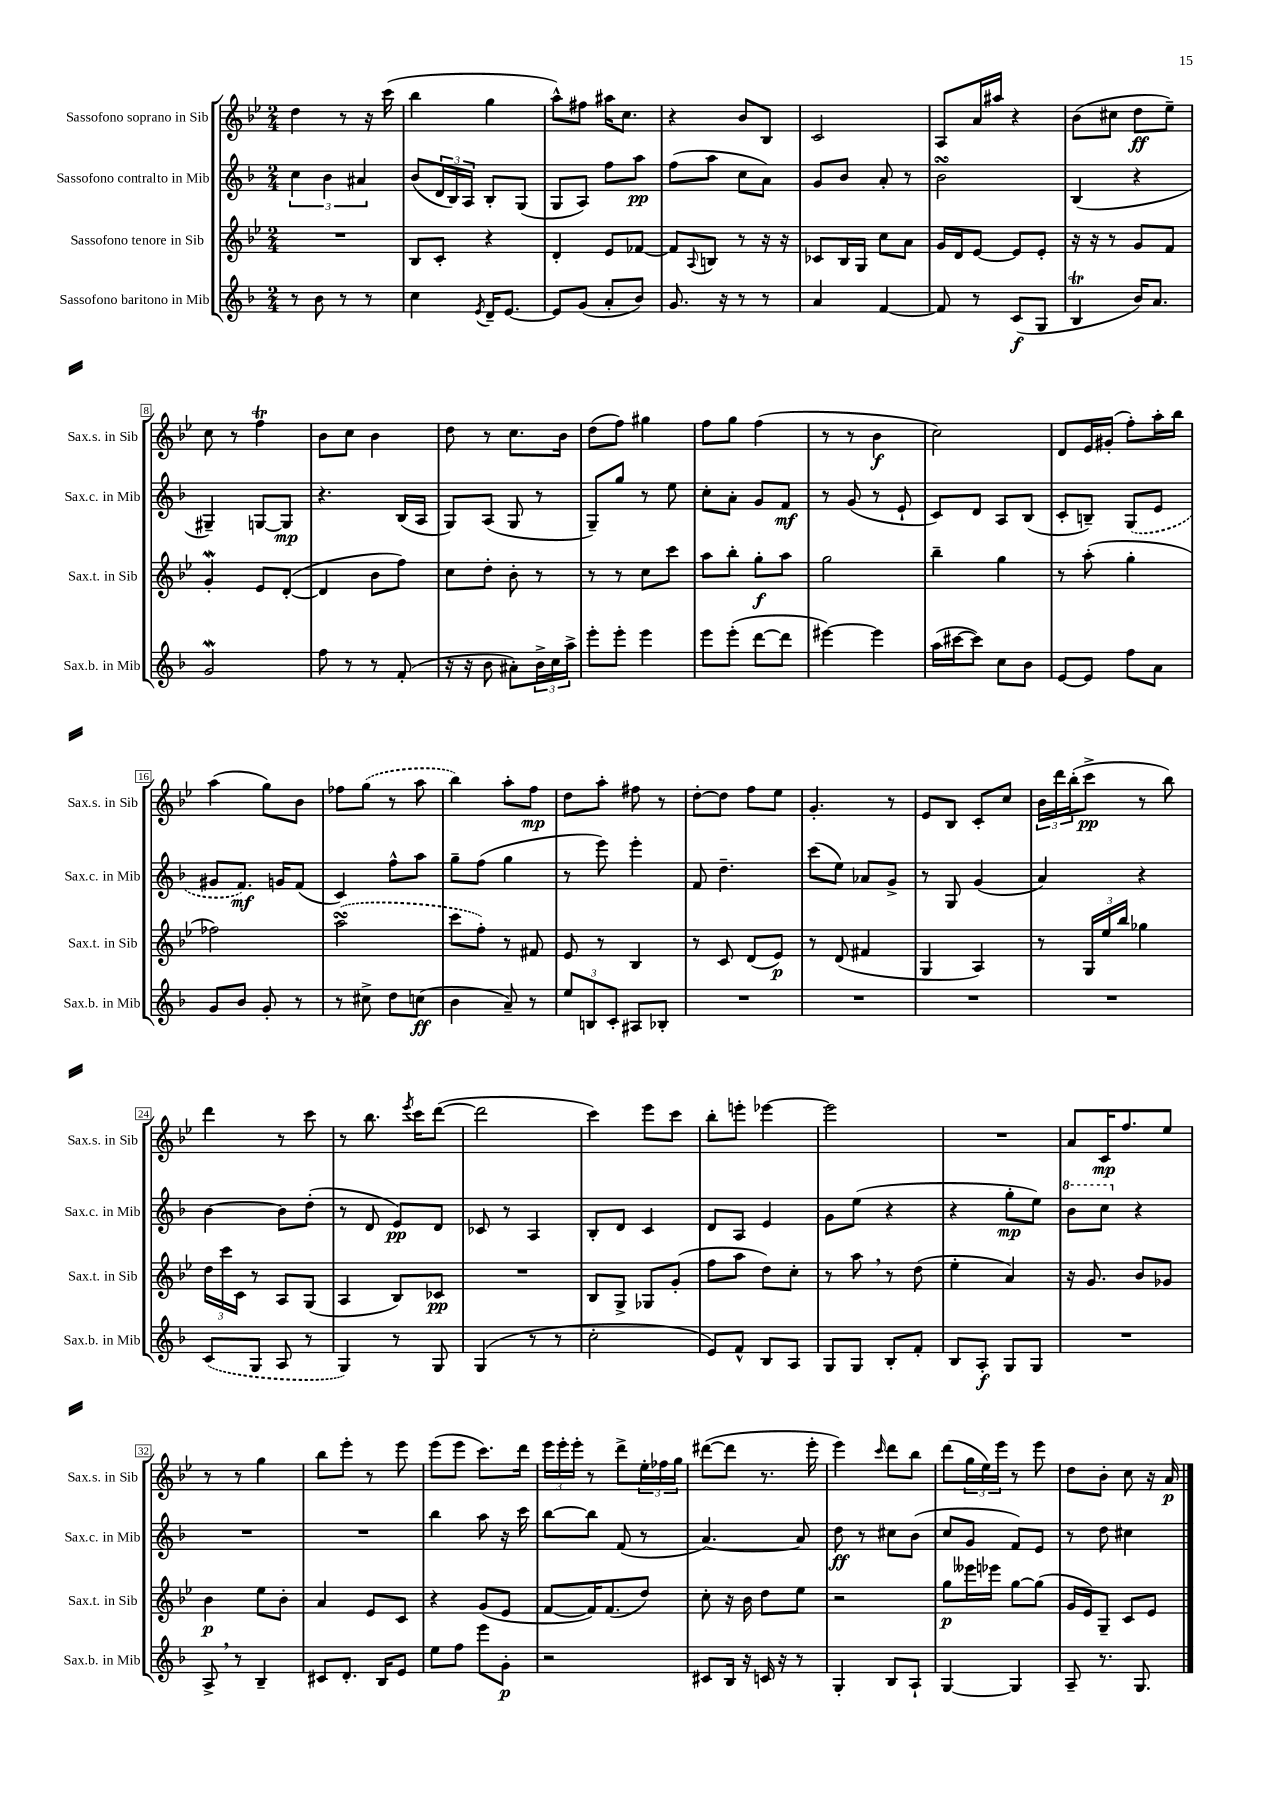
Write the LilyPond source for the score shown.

<<
\new StaffGroup <<
\new Staff = "s0" \with { instrumentName = "Sassofono soprano in Sib" shortInstrumentName = "Sax.s. in Sib" } {
    \clef treble \key bes \major \numericTimeSignature \time 2/4
    d''4 r8 r16 c'''16( |
    bes''4 g''4 |
    a''8-^) fis''8 ais''16 c''8. |
    r4 bes'8 bes8 |
    c'2 |
    a8 a'16 ais''16 r4 |
    bes'8( cis''8 d''8\ff ees''8--) |
    c''8 r8 f''4\trill |
    bes'8 c''8 bes'4 |
    d''8 r8 c''8. bes'16 |
    d''8( f''8) gis''4 |
    f''8 g''8 f''4( |
    r8 r8 bes'4\f |
    c''2) |
    d'8 ees'16 gis'16-.( f''8-.) a''16-. bes''16 |
    a''4( g''8) bes'8 |
    fes''8 \once \slurDashed g''8( r8 a''8 |
    bes''4) a''8-. f''8\mp |
    d''8 a''8-. fis''8 r8 |
    d''8~-. d''8 f''8 ees''8 |
    g'4.-. r8 |
    ees'8 bes8 c'8-. c''8 |
    \tuplet 3/2 { bes'16 d'''16 bes''16-.( } c'''8->\pp r8 bes''8) |
    d'''4 r8 c'''8 |
    r8 bes''8. \acciaccatura { ees'''8 } c'''16 d'''8~( |
    d'''2 |
    c'''4) ees'''8 c'''8 |
    bes''8-. e'''8-. ees'''4~ |
    ees'''2 |
    R2 |
    a'8 c'16\mp f''8. ees''8 |
    r8 r8 g''4 |
    bes''8 ees'''8-. r8 ees'''8 |
    ees'''8( ees'''8 c'''8.) d'''16 |
    \tuplet 3/2 { ees'''16 ees'''16-. ees'''16-. } r8 d'''8-> \tuplet 3/2 { ees''16-. fes''16 g''16 } |
    dis'''8~( dis'''8 r8. ees'''16-. |
    ees'''4) \grace { c'''16 } d'''8 bes''8 |
    d'''8( \tuplet 3/2 { g''16 ees''16) ees'''16 } r8 ees'''8 |
    d''8 bes'8-. c''8 r16 a'16\p \bar "|." |
}
\new Staff = "s1" \with { instrumentName = "Sassofono contralto in Mib" shortInstrumentName = "Sax.c. in Mib" } {
    \clef treble \key f \major \numericTimeSignature \time 2/4
    \tuplet 3/2 { c''4 bes'4 ais'4 } |
    bes'8( \tuplet 3/2 { d'16 bes16) a16 } bes8-. g8( |
    g8 a8) f''8 a''8\pp |
    f''8( a''8 c''8 a'8) |
    g'8 bes'8 a'8-. r8 |
    bes'2\turn |
    bes4( r4 |
    gis4--) g8~ g8\mp |
    r4. bes16( a16 |
    g8) a8( g8 r8 |
    g8--) g''8 r8 e''8 |
    c''8-. a'8-. g'8 f'8\mf |
    r8 g'8( r8 e'8-! |
    c'8) d'8 a8 bes8( |
    c'8-. b8--) \once \slurDashed g8( e'8 |
    gis'8 f'8.\mf) g'16 f'8( |
    c'4) f''8-^ a''8 |
    g''8-- f''8( g''4 |
    r8 e'''8) e'''4-. |
    f'8 d''4.-- |
    c'''8( e''8) aes'8 g'8-> |
    r8 g8 g'4( |
    a'4) r4 |
    bes'4~ bes'8 d''8-.( |
    r8 d'8 e'8\pp) d'8 |
    ces'8 r8 a4 |
    bes8-. d'8 c'4 |
    d'8 a8 e'4 |
    g'8 e''8( r4 |
    r4 g''8-.\mp e''8) |
    \ottava #1 bes''8 c'''8 \ottava #0 r4 |
    R2 |
    R2 |
    bes''4 a''8 r16 c'''16 |
    bes''8~ bes''8 f'8( r8 |
    a'4.~) a'8 |
    d''8\ff r8 cis''8 bes'8( |
    c''8 g'8 f'8) e'8 |
    r8 d''8 cis''4 \bar "|." |
}
\new Staff = "s2" \with { instrumentName = "Sassofono tenore in Sib" shortInstrumentName = "Sax.t. in Sib" } {
    \clef treble \key bes \major \numericTimeSignature \time 2/4
    R2 |
    bes8 c'8-. r4 |
    d'4-. ees'8 fes'8~ |
    fes'8 \appoggiatura { a8 } b8 r8 r16 r16 |
    ces'8 bes16 g16 c''8 a'8 |
    g'16 d'16 ees'8~ ees'8 ees'8-. |
    r16 r16 r8 g'8 f'8 |
    g'4-.\mordent ees'8 d'8~-.( |
    d'4 bes'8 f''8) |
    c''8 d''8-. bes'8-. r8 |
    r8 r8 c''8 c'''8 |
    a''8 bes''8-. g''8-.\f a''8 |
    g''2 |
    bes''4-- g''4 |
    r8 a''8-.( g''4-. |
    fes''2) |
    \once \slurDashed a''2\turn( |
    c'''8 f''8-.) r8 fis'8 |
    ees'8 r8 bes4 |
    r8 c'8 d'8( ees'8\p) |
    r8 d'8( fis'4 |
    g4 a4) |
    r8 \tuplet 3/2 { g16 ees''16 bes''16 } ges''4 |
    \tuplet 3/2 { d''16 c'''16 c'16 } r8 a8 g8( |
    a4 bes8) ces'8\pp |
    R2 |
    bes8 g8-> ges8 g'8-.( |
    f''8 a''8 d''8) c''8-. |
    r8 a''8 \breathe r8 d''8( |
    ees''4-. a'4) |
    r16 g'8. bes'8 ges'8 |
    bes'4\p ees''8 bes'8-. |
    a'4 ees'8 c'8 |
    r4 g'8( ees'8 |
    f'8~ f'16) f'8.( d''8) |
    c''8-. r16 bes'16 d''8 ees''8 |
    r2 |
    g''8\p eeses'''16 ees'''16 g''8~ g''8( |
    g'16 ees'16) g8-- c'8 ees'8 \bar "|." |
}
\new Staff = "s3" \with { instrumentName = "Sassofono baritono in Mib" shortInstrumentName = "Sax.b. in Mib" } {
    \clef treble \key f \major \numericTimeSignature \time 2/4
    r8 bes'8 r8 r8 |
    c''4 \acciaccatura { e'8 } d'16-- e'8.~ |
    e'8 g'8( a'8-. bes'8) |
    g'8. r16 r8 r8 |
    a'4 f'4~ |
    f'8 r8 c'8\f( g8 |
    bes4\trill bes'16) a'8. |
    g'2\mordent |
    f''8 r8 r8 f'8-.( |
    r16 r16 bes'8 ais'8-.) \tuplet 3/2 { bes'16-> c''16 a''16-> } |
    e'''8-. e'''8-. e'''4 |
    e'''8 e'''8-.( d'''8~ d'''8 |
    eis'''4~) eis'''4 |
    a''16( cis'''16~ cis'''8) c''8 bes'8 |
    e'8~ e'8 f''8 a'8 |
    g'8 bes'8 g'8-. r8 |
    r8 cis''8-> d''8 c''8\ff( |
    bes'4 a'8--) r8 |
    \tuplet 3/2 { e''8 b8 c'8-. } ais8 bes8-. |
    R2 |
    R2 |
    R2 |
    R2 |
    \once \slurDashed c'8( g8 a8 r8 |
    g4) r8 g8 |
    g4( r8 r8 |
    c''2-. |
    e'8) f'8-^ bes8 a8 |
    g8 g8 bes8-. f'8-. |
    bes8 a8-.\f g8 g8 |
    R2 |
    a8-> \breathe r8 bes4-- |
    cis'8 d'8.-. bes16 e'8 |
    e''8 f''8 e'''8 g'8-.\p |
    r2 |
    cis'8 bes16 r16 c'16 r16 r8 |
    g4-. bes8 a8-! |
    g4~ g4 |
    a8-- r8. g8. \bar "|." |
}
>>
>>
\layout { \context { \Score \override BarNumber.stencil = #(make-stencil-boxer 0.1 0.3 ly:text-interface::print) } }
